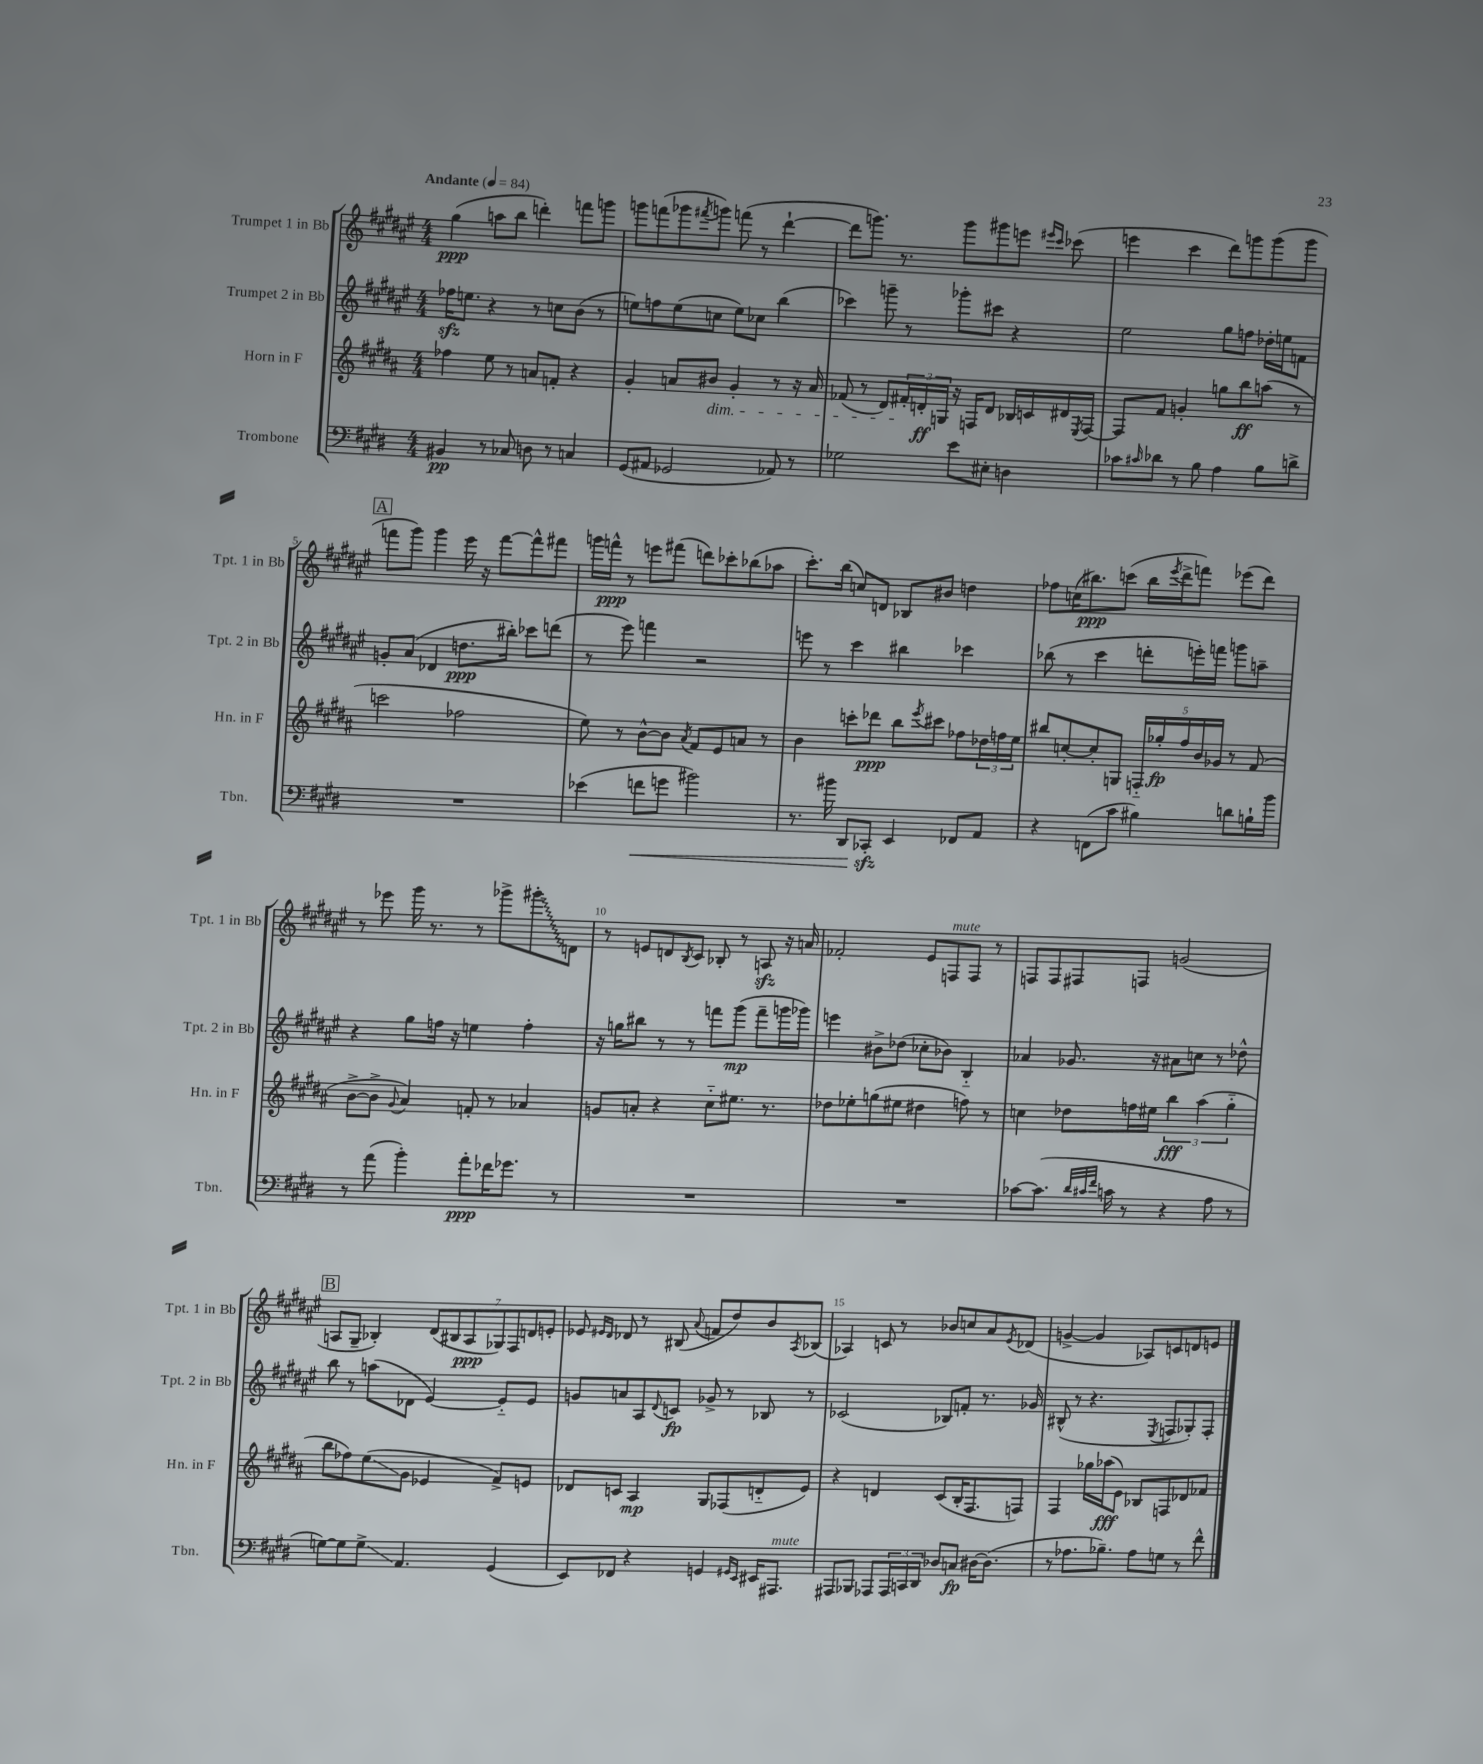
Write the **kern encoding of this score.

**kern	**kern	**kern	**kern
*staff4	*staff3	*staff2	*staff1
*clefF4	*clefG2	*clefG2	*clefG2
*k[f#c#g#d#]	*k[f#c#g#d#a#]	*k[f#c#g#d#a#e#]	*k[f#c#g#d#a#e#]
*M4/4	*M4/4	*M4/4	*M4/4
*MM84	*MM84	*MM84	*MM84
4BB#	4ff-	16ff-	(4gg#
.	.	8.ee	.
8r	8ee	4r	8aa
8C-	8r	.	8bb
8D	8a	8r	4ddd')
8r	8f'	8cc	.
4C	4r	(8b	8fff
.	.	8r	8ggg
=	=	=	=
(8GG#	4g#'	8ee)	8ggg
8AA#	.	8ff	(8fff
2GG-	8a	(8ee	8ggg-
.	.	.	8qfff#
.	8b#	8cc	8ggg)
.	4g#'	8ee)	(8fff
.	.	8cc-	8r
8AA-)	8r	(4bb	[4ddd#`
8r	16r	.	.
.	16a	.	.
=	=	=	=
2G-	(8f-	4ccc-)	8ddd#]
.	8r	.	8.ggg)
.	8d#)	8ggg~	.
.	.	.	8.r
.	24f#'	8r	.
.	24d'	.	.
.	24G	.	.
8e	16r	8ggg-'	8ggg
.	16F	.	.
8E#'	8d	8ccc#	8ggg#
4D	16B-	4r	8eee
.	16c	.	.
.	.	.	16qqeee#
.	.	.	16qqccc#
.	16d#	.	(8ccc-
.	8qE	.	.
.	[16F	.	.
=	=	=	=
8c-	8F]	2ee#	4eee
16qqc#	.	.	.
8d-	8f#	.	.
8r	4g'	.	4ccc#
8B	.	.	.
4A	8gg	8gg#	8ddd#)
.	8bb	8ff	8ggg
8B	(8aa	16dd-'	(8ggg
.	.	16ee	.
8d^	8r	8f	8ggg
=	=	=	=
1r	2ccc	8g'	8fff
.	.	(8a#	8ggg#)
.	.	4d-	4ggg#
.	2ff-	8.dd	16eee#
.	.	.	16r
.	.	.	[8fff
.	.	16bb#')	.
.	.	8ccc-	8fff^^]
.	.	(8ddd	8fff#
=	=	=	=
(4e-	8ee)	8r	16ggg
.	.	.	16fff^^
.	8r	8eee#)	8r
8f	[8b^^	4fff	8eee
8g	8b]	.	(8fff#
.	8qa#	.	.
2b#)	8f#	2r	8ddd)
.	8e	.	8ccc-'
.	8a	.	(8bb-
.	8r	.	8aa-
=	=	=	=
8.r	4b	8eee	8.ccc#')
.	.	8r	.
16b#	.	.	(16bb
8DD#	8ccc'	4ccc#	8cc)
8CC-'	8ddd-	.	8d
4EE	8bb	4bb#	8B-
.	8qeee	.	.
.	8ccc#	.	8b#
8FF-	8ff-	4ccc-	4dd
8AA	24dd-	.	.
.	24ff	.	.
.	24ee	.	.
=	=	=	=
4r	8bb#	(8bb-	8ff-
.	[8cc'	8r	(16cc
.	.	.	8.bb#)
(8FF	8cc']	4ccc#	.
8c#	8G	.	(8ccc
4B#)	20F'~	8ddd'	16bb#
.	20gg-'	.	.
.	.	.	8qeee#
.	.	.	16ddd#^
.	20ff#	.	.
.	.	16eee')	8fff)
.	20b	.	.
.	.	16fff	.
.	20g-	.	.
8d	8r	8ggg	(8eee-
16B`	(8f#	8aa~	8ddd#)
16b	.	.	.
=	=	=	=
8r	[8b^	4r	8r
(8a	8b^]	.	8eee-
.	8qqg#	.	.
4b')	4a#)	8gg#	16ggg#
.	.	.	8.r
.	.	16ff	.
.	.	16r	.
8a'	8f'	4ee	8r
16f-	8r	.	8ggg-^
8.g-	.	.	.
.	4a-	4ff'	8ggg#'
8r	.	.	8d
=	=	=	=
1r	8g	16r	8r
.	.	16gg	.
.	8a'	8bb#	8e
.	4r	8r	8d
.	.	.	8qB
.	.	8r	8c#
.	8cc#'~	8fff	8B-'
.	8.ee#	(8ggg#	8r
.	.	8fff~	8A
.	8.r	.	.
.	.	16ggg	16r
.	.	16ggg-)	16a
=	=	=	=
1r	8dd-	4eee	2f-'
.	8ee-'	.	.
.	(8gg	8b#^	.
.	8ee#	(8dd-	.
.	4dd#	8cc-'	8e#
.	.	8b-)	8F
.	8ff)	4B'~	8F
.	8r	.	8r
=	=	=	=
[8c-	4cc	4a-	8F
(8.c-]	.	.	8F
.	8dd-	8.g-	8F#
32qqd#	.	.	.
32qqc#	.	.	.
32qqf#	.	.	.
16c	.	.	.
8r	16ff	.	8F
.	16ee#	16r	.
4r	6bb	8a#	(2g
.	.	8cc	.
.	(6aa#	.	.
8A	.	8r	.
.	6gg#'~	.	.
8r	.	8dd-^^	.
=	=	=	=
[8G)	8bb	8bb	8A
8G]	8ff-)	8r	8G#~
8G^	(8ee	(8aa	4B-')
4.AA	8g#	8d-	.
.	4e-	[4e#)	(14d#
.	.	.	14B#
.	.	.	14A
.	.	.	14G-)
(4GG#	8f#^)	8e#'~]	.
.	.	.	14F#
.	.	.	14d
.	8e	8e#	.
.	.	.	14e'
=	=	=	=
8EE)	8d-	8g	8e-
.	.	.	16qqe#
.	.	.	16qqd#
8FF-	8c	8a	8d-
4r	4A#	8A#	8r
.	.	8qqd#	.
.	.	8c	(8B#
.	.	.	8qqa#
4GG	8G#	8g-^	8f
.	(8F-	8r	8dd#)
16qqGG#	.	.	.
16qqEE	.	.	.
16EE#	8d'~	8B-	8b
8.AAA#	.	.	.
.	.	.	8qA#
.	8e)	8r	(8B-
=	=	=	=
8AAA#	4r	(2c-	4A-)
8BBB-	.	.	.
8AAA-	4d	.	8c
24AAA-	.	.	8r
24CC	.	.	.
24DD#	.	.	.
8D-	(8c#	8B-)	8b-
8C	16B'	8f'	8cc
.	8.F#	.	.
[16D#	.	8.r	8a#
(8.D#]	.	.	.
.	.	.	8qe#
.	8F)	.	(8d-
.	.	16g-	.
=	=	=	=
8r	4F#	(8B#^^	[4g^
8.A-	.	8r	.
.	16gg-	4.r	4g]
8.B-~)	(16aa-	.	.
.	8e)	.	.
8A-	8B-	.	8A-)
.	.	8qE#	.
8G	8F	8F	8c
8r	8d-	8G-')	8d
8f#^^	8f-	8F'	8e
==	==	==	==
*-	*-	*-	*-
